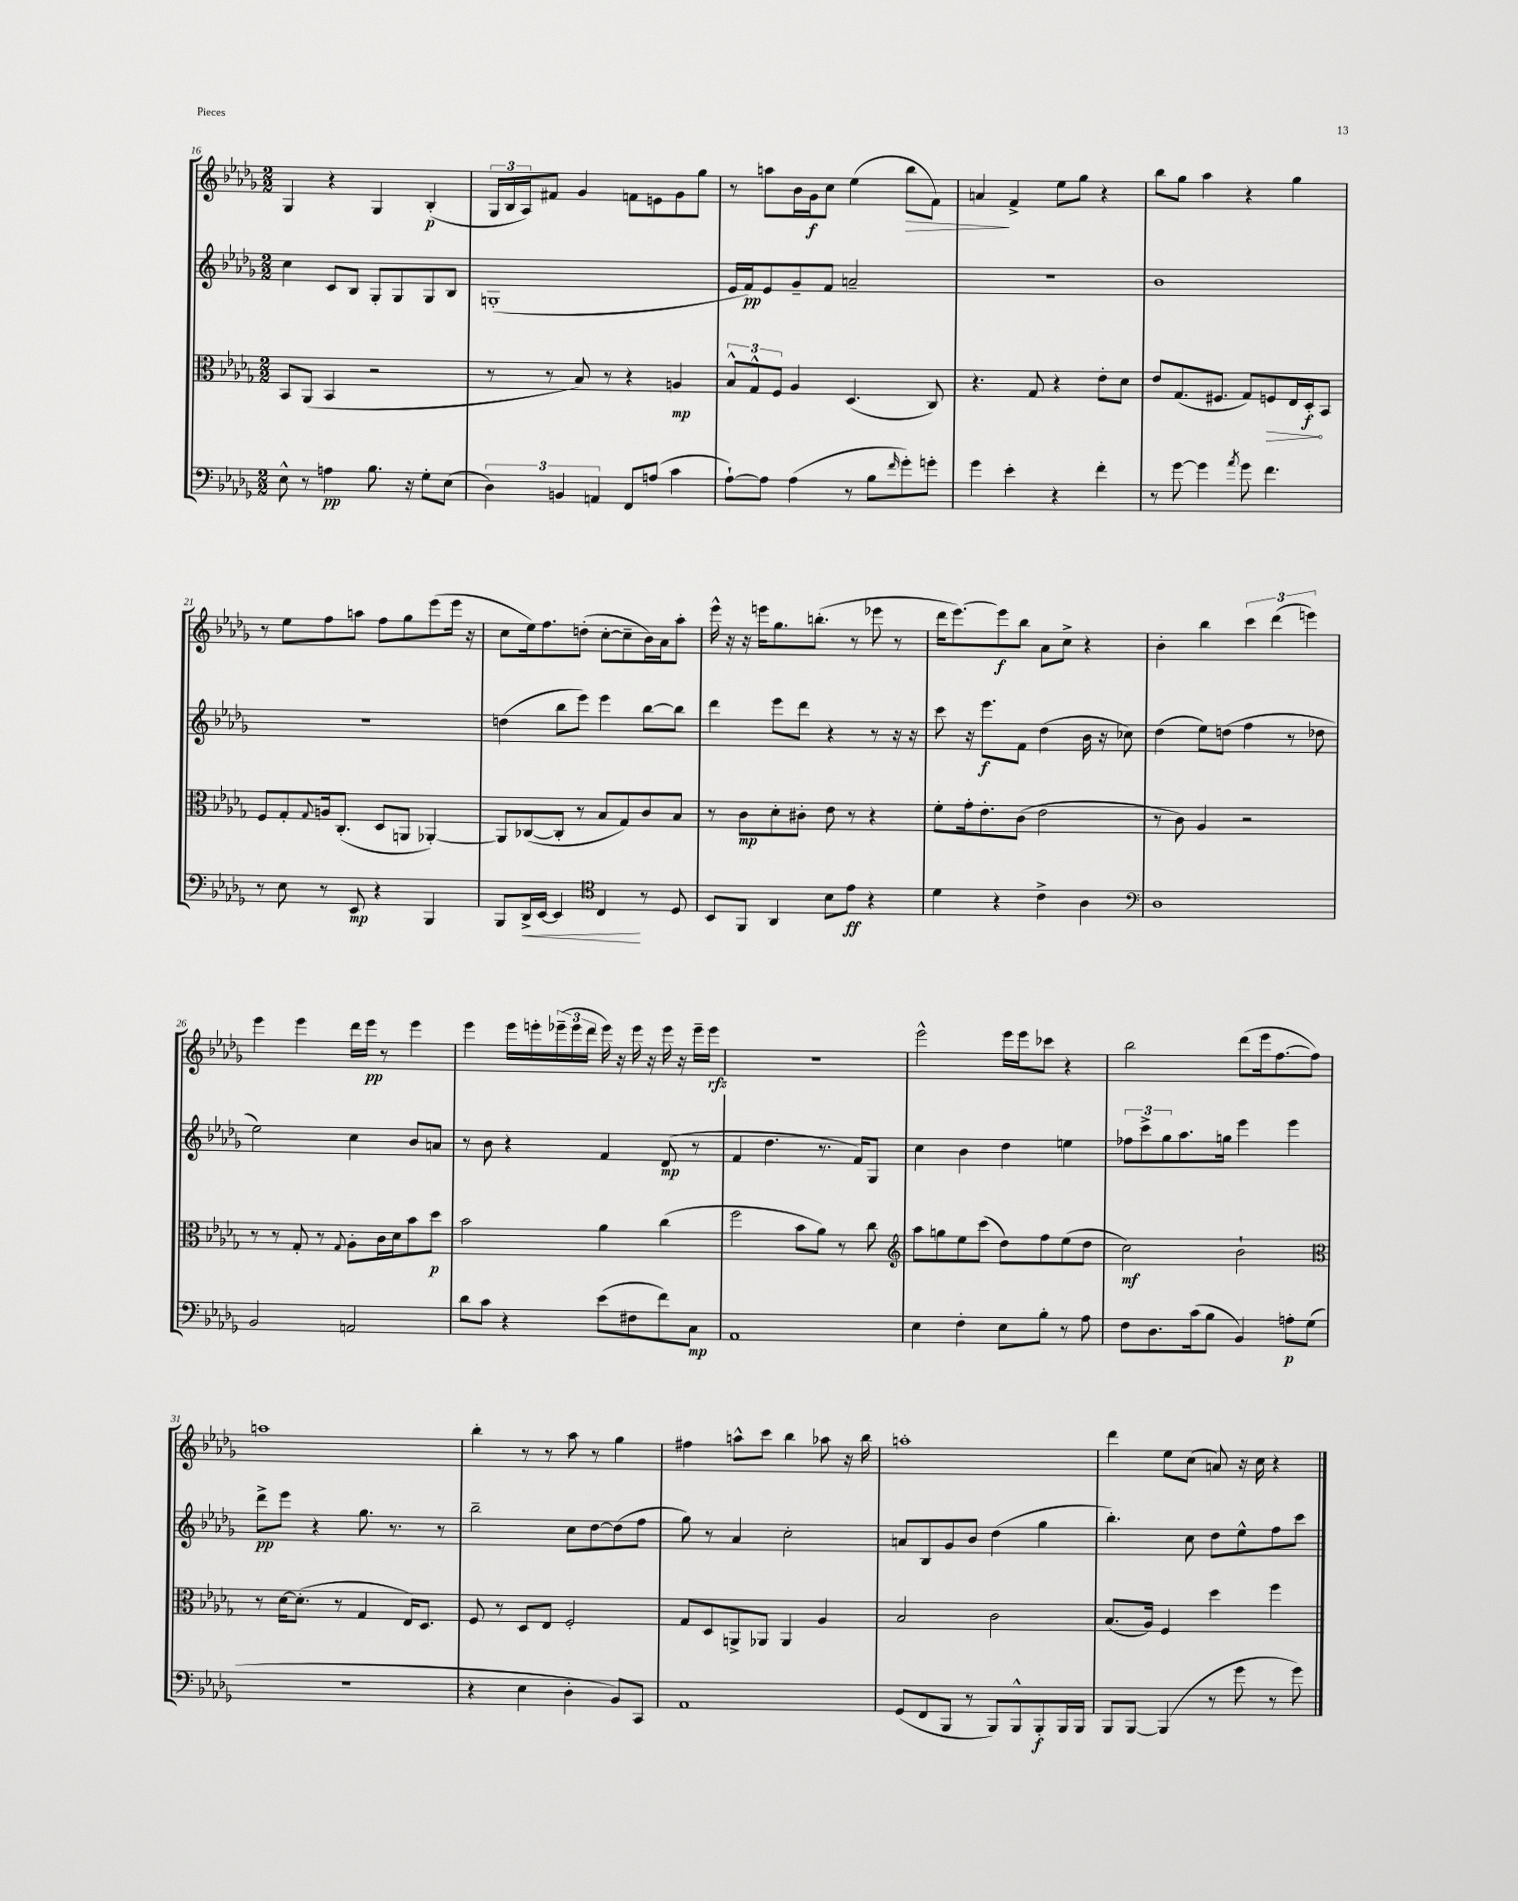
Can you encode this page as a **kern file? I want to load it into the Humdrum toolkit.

**kern	**dynam	**kern	**dynam	**kern	**dynam	**kern	**dynam
*part4	*part4	*part3	*part3	*part2	*part2	*part1	*part1
*staff4	*staff4	*staff3	*staff3	*staff2	*staff2	*staff1	*staff1
*clefF4	*	*clefC3	*	*clefG2	*	*clefG2	*
*k[b-e-a-d-g-]	*	*k[b-e-a-d-g-]	*	*k[b-e-a-d-g-]	*	*k[b-e-a-d-g-]	*
*M2/2	*	*M2/2	*	*M2/2	*	*M2/2	*
=16	=16	=16	=16	=16	=16	=16	=16
8E-^^\	.	8BB-/L	.	4cc\	.	4G-/	.
8r	.	(8AA-/J	.	.	.	.	.
4An\	pp	4BB-/	.	8c/L	.	4r	.
.	.	.	.	8B-/J	.	.	.
8.B-\	.	2r	.	8G-'/L	.	4G-/	.
.	.	.	.	8G-/	.	.	.
16r	.	.	.	.	.	.	.
8G-'\L	.	.	.	8G-/	.	(4B-'/	p
(8E-\J	.	.	.	8B-/J	.	.	.
=17	=17	=17	=17	=17	=17	=17	=17
6D-\)	.	8r	.	(1Gn'	.	24G-/LL	.
.	.	.	.	.	.	24B-/	.
.	.	.	.	.	.	24A-/J)	.
.	.	8r	.	.	.	8f#X/J	.
6BBn/	.	.	.	.	.	.	.
.	.	8B-/)	.	.	.	4g-/	.
6AAn/	.	.	.	.	.	.	.
.	.	8r	.	.	.	.	.
8FF/L	.	4r	.	.	.	8fn\L	.
(8An/J	.	.	.	.	.	8en\	.
4c\	.	4An/	mp	.	.	8g-\	.
.	.	.	.	.	.	8gg-\J	.
=18	=18	=18	=18	=18	=18	=18	=18
[8A-`\L)	.	12B-^^/L	.	16e-/LL	.	8r	.
.	.	.	.	16f/J)	pp	.	.
.	.	12G-^^/	.	.	.	.	.
8A-\J]	.	.	.	8e-/	.	8aan\L	.
.	.	12F/J	.	.	.	.	.
(4A-\	.	4A-/	.	8g-~/	.	16b-\L	.
.	.	.	.	.	.	16g-\J	f
.	.	.	.	8f/J	.	8cc\J	.
8r	.	(4.D-/	.	2an~/	.	(4ee-\	.
8B-\L	.	.	.	.	.	.	.
16qqf/	.	.	.	.	.	.	.
!	!	!	!	!	!	!	!LO:HP:b
8g-'\)	.	.	.	.	.	8bb-\L	>
8gn'\J	.	8C/)	.	.	.	8f\J)	.
=19	=19	=19	=19	=19	=19	=19	=19
4g-\	.	4.r	.	1r	.	4an/	.
4e-'\	.	.	.	.	.	4f^/	]
.	.	8G-/	.	.	.	.	.
4r	.	4r	.	.	.	8ee-\L	.
.	.	.	.	.	.	8gg-\J	.
4f'\	.	8e-'\L	.	.	.	4r	.
.	.	8d-\J	.	.	.	.	.
=20	=20	=20	=20	=20	=20	=20	=20
8r	.	8e-/L	.	1b-	.	8bb-\L	.
[8g-\	.	(8.G-/	.	.	.	8gg-\J	.
4g-\]	.	.	.	.	.	4aa-\	.
.	.	8.F#X/J	.	.	.	.	.
8qa-/	.	.	.	.	.	.	.
8g-\	.	8G-/L)	.	.	.	4r	.
!	!	!	!LO:HP:b	!	!	!	!
4.f\	.	8Fn/	>	.	.	.	.
.	.	16E-/L	.	.	.	4gg-\	.
.	.	16D-'/J	f	.	.	.	.
.	.	8BB-/J	]	.	.	.	.
!!LO:LB:g=z
=21	=21	=21	=21	=21	=21	=21	=21
8r	.	8F/L	.	1r	.	8r	.
8E-\	.	8G-'/	.	.	.	8ee-\L	.
.	.	8qqG-/	.	.	.	.	.
8r	.	16An/k	.	.	.	8ff\	.
.	.	(8.C'/J	.	.	.	.	.
8EE-/	mp	.	.	.	.	8aan\J	.
4r	.	8D-/L	.	.	.	8ff\L	.
.	.	8AAn/J	.	.	.	8gg-\	.
4BBB-/	.	[4AA-X'/)	.	.	.	(8eee-\	.
.	.	.	.	.	.	16eee-\Jk	.
.	.	.	.	.	.	16r	.
=22	=22	=22	=22	=22	=22	=22	=22
8BBB-/L	.	8AA-/L]	.	(4ddn\	.	8cc\L	.
!	!LO:HP:b	!	!	!	!	!	!
16DD-^/L	<	([8C-X/	.	.	.	16ee-\k)	.
[16EE-/JJ	.	.	.	.	.	8.ff\	.
4EE-/]	.	8C-'/J]	.	8bb-\L	.	.	.
.	.	8r	.	8eee-\J)	.	(8ddn'\J	.
*clefC4	*	*	*	*	*	*	*
4C/	.	8B-/L	.	4eee-\	.	[8cc'\L	.
.	.	8G-/)	.	.	.	8cc~\]	.
8r	[	8c/	.	[8bb-\L	.	16b-\L)	.
.	.	.	.	.	.	16a-\J	.
8D-/	.	8B-/J	.	8bb-\J]	.	8aa-'\J	.
=23	=23	=23	=23	=23	=23	=23	=23
8BB-/L	.	8r	.	4ddd-\	.	16eee-^^\	.
.	.	.	.	.	.	16r	.
8FF/J	.	8c\L	mp	.	.	16r	.
.	.	.	.	.	.	16eeen\KL	.
4AA-/	.	8d-'\	.	8eee-\L	.	8.gg-\	.
.	.	8c#X'\J	.	8ddd-\J	.	.	.
.	.	.	.	.	.	(8.bbn'\J	.
8B-\L	.	8e-\	.	4r	.	.	.
8e-\J	ff	8r	.	.	.	8r	.
4r	.	4r	.	8r	.	8eee-X\	.
.	.	.	.	16r	.	8r	.
.	.	.	.	16r	.	.	.
=24	=24	=24	=24	=24	=24	=24	=24
4d-\	.	8f'\L	.	8ccc\	.	16ddd-\KL	.
.	.	.	.	.	.	[8.eee-\)	.
.	.	16g-'\k	.	16r	.	.	.
.	.	8.e-'\	.	8.eee-\L	f	.	.
4r	.	.	.	.	.	8eee-\]	f
.	.	(8c\J	.	8f\J	.	8bb-\J	.
4c^\	.	2e-\	.	(4dd-\	.	8a-\L	.
.	.	.	.	.	.	8cc^\J	.
4A-\	.	.	.	16b-\	.	4r	.
.	.	.	.	16r	.	.	.
.	.	.	.	8cc-X\)	.	.	.
=25	=25	=25	=25	=25	=25	=25	=25
*clefF4	*	*	*	*	*	*	*
1D-	.	8r	.	(4dd-\	.	4b-'\	.
.	.	8c\)	.	.	.	.	.
.	.	4A-/	.	8ee-\L)	.	4bb-\	.
.	.	.	.	(8ddn\J	.	.	.
.	.	2r	.	4ff\	.	6ccc\	.
.	.	.	.	.	.	(6ddd-\	.
.	.	.	.	8r	.	.	.
.	.	.	.	.	.	6eeen\)	.
.	.	.	.	8dd-X\	.	.	.
!!LO:LB:g=z
=26	=26	=26	=26	=26	=26	=26	=26
2BB-/	.	8r	.	2ee-\)	.	4eee-\	.
.	.	8r	.	.	.	.	.
.	.	8G-'/	.	.	.	4eee-\	.
.	.	8r	.	.	.	.	.
.	.	8qqG-/	.	.	.	.	.
2AAn/	.	8A-'\L	.	4cc\	.	16ddd-\LL	.
.	.	.	.	.	.	16eee-\JJ	pp
.	.	16c\L	.	.	.	8r	.
.	.	16d-\J	.	.	.	.	.
.	.	8b-\	.	8b-/L	.	4eee-\	.
.	.	8dd-\J	p	8an/J	.	.	.
=27	=27	=27	=27	=27	=27	=27	=27
8d-\L	.	2b-\	.	8r	.	4eee-\	.
8c\J	.	.	.	8b-\	.	.	.
4r	.	.	.	4r	.	16eee-\LL	.
.	.	.	.	.	.	16eeen'\	.
.	.	.	.	.	.	(24eee-X~\	.
.	.	.	.	.	.	24eee-\	.
.	.	.	.	.	.	24ddd-\JJ	.
(8e-\L	.	4a-\	.	4f/	.	16eee-\)	.
.	.	.	.	.	.	16r	.
8F#X\	.	.	.	.	.	16eee-\	.
.	.	.	.	.	.	16r	.
8f\)	.	(4cc\	.	(8d-/	mp	16eee-\	.
.	.	.	.	.	.	16r	.
8C\J	mp	.	.	8r	.	16eee-~\LL	.
.	.	.	.	.	.	16eee-\JJ	rfz
=28	=28	=28	=28	=28	=28	=28	=28
1AA-	.	2ff\	.	4f/	.	1r	.
.	.	.	.	4.dd-\	.	.	.
.	.	8b-\L	.	.	.	.	.
.	.	8a-\J)	.	8.r	.	.	.
.	.	8r	.	.	.	.	.
.	.	.	.	16f/KL)	.	.	.
.	.	8cc\	.	8G-/J	.	.	.
=29	=29	=29	=29	=29	=29	=29	=29
*	*	*clefG2	*	*	*	*	*
4E-\	.	8aa-\L	.	4cc\	.	2eee-^^\	.
.	.	8ggn\	.	.	.	.	.
4F'\	.	8ee-\	.	4b-\	.	.	.
.	.	(8ccc\J	.	.	.	.	.
8E-\L	.	8dd-\L)	.	4dd-\	.	16eee-\LL	.
.	.	.	.	.	.	16eee-\J	.
8B-'\J	.	8ff\	.	.	.	8ccc-X\J	.
8r	.	(8ee-\	.	4een\	.	4r	.
8A-\	.	8dd-\J	.	.	.	.	.
=30	=30	=30	=30	=30	=30	=30	=30
8F\L	.	2cc\)	mf	12ff-X\L	.	2bb-\	.
.	.	.	.	12ccc^\	.	.	.
8.D-\	.	.	.	.	.	.	.
.	.	.	.	12gg-\	.	.	.
.	.	.	.	8.aa-\	.	.	.
(16c\k	.	.	.	.	.	.	.
8B-\J	.	.	.	.	.	.	.
.	.	.	.	16ggn\Jk	.	.	.
4BB-/)	.	2b-`\	.	4eee-\	.	(8ddd-\L	.
.	.	.	.	.	.	16eee-\k	.
.	.	.	.	.	.	[8.ff\	.
8An'\L	p	.	.	4eee-\	.	.	.
(8G-\J	.	.	.	.	.	8ff\J])	.
!!LO:LB:g=z
=31	=31	=31	=31	=31	=31	=31	=31
*	*	*clefC3	*	*	*	*	*
1r	.	8r	.	8ddd-^\L	pp	1aan	.
.	.	[16d-\KL	.	8eee-\J	.	.	.
.	.	(8.d-'\J]	.	.	.	.	.
.	.	.	.	4r	.	.	.
.	.	8r	.	.	.	.	.
.	.	4G-/	.	8.gg-\	.	.	.
.	.	.	.	8.r	.	.	.
.	.	16E-/KL)	.	.	.	.	.
.	.	8.D-/J	.	.	.	.	.
.	.	.	.	8r	.	.	.
=32	=32	=32	=32	=32	=32	=32	=32
4r	.	8F/	.	2bb-~\	.	4bb-'\	.
.	.	8r	.	.	.	.	.
4E-\	.	8D-/L	.	.	.	8r	.
.	.	8E-/J	.	.	.	8r	.
4D-'\	.	2F'/	.	8cc\L	.	8aa-\	.
.	.	.	.	[8dd-\	.	8r	.
8BB-/L)	.	.	.	(8dd-\]	.	4gg-\	.
8CC/J	.	.	.	8ff\J	.	.	.
=33	=33	=33	=33	=33	=33	=33	=33
1AA-	.	8G-/L	.	8gg-\)	.	4ff#X\	.
.	.	8D-/	.	8r	.	.	.
.	.	8AAn^/	.	4a-/	.	8aan^^\L	.
.	.	8AA-X/J	.	.	.	8ccc\J	.
.	.	4AA-/	.	2cc'\	.	4bb-\	.
.	.	4A-/	.	.	.	8aa-X\	.
.	.	.	.	.	.	16r	.
.	.	.	.	.	.	16bb-\	.
=34	=34	=34	=34	=34	=34	=34	=34
(8GG-/L	.	2B-/	.	8an/L	.	1aan'	.
8FF/	.	.	.	8B-/	.	.	.
8BBB-/J	.	.	.	8g-/	.	.	.
8r	.	.	.	8b-/J	.	.	.
8BBB-/L)	.	2c\	.	(4dd-\	.	.	.
8BBB-^^/	.	.	.	.	.	.	.
8BBB-'/	f	.	.	4gg-\	.	.	.
16BBB-/L	.	.	.	.	.	.	.
16BBB-/JJ	.	.	.	.	.	.	.
=35	=35	=35	=35	=35	=35	=35	=35
8BBB-/L	.	(8.B-/L	.	4.bb-'\)	.	4ddd-\	.
[8BBB-/J	.	.	.	.	.	.	.
.	.	16A-/Jk)	.	.	.	.	.
(4BBB-/]	.	4F/	.	.	.	8ee-\L	.
.	.	.	.	8cc\	.	(8cc\J	.
8r	.	4dd-\	.	8dd-\L	.	8an/)	.
8g-\	.	.	.	8ee-^^\	.	16r	.
.	.	.	.	.	.	16cc\	.
8r	.	4ff\	.	8ff\	.	4r	.
8g-\)	.	.	.	8ccc\J	.	.	.
==	==	==	==	==	==	==	==
*-	*-	*-	*-	*-	*-	*-	*-
